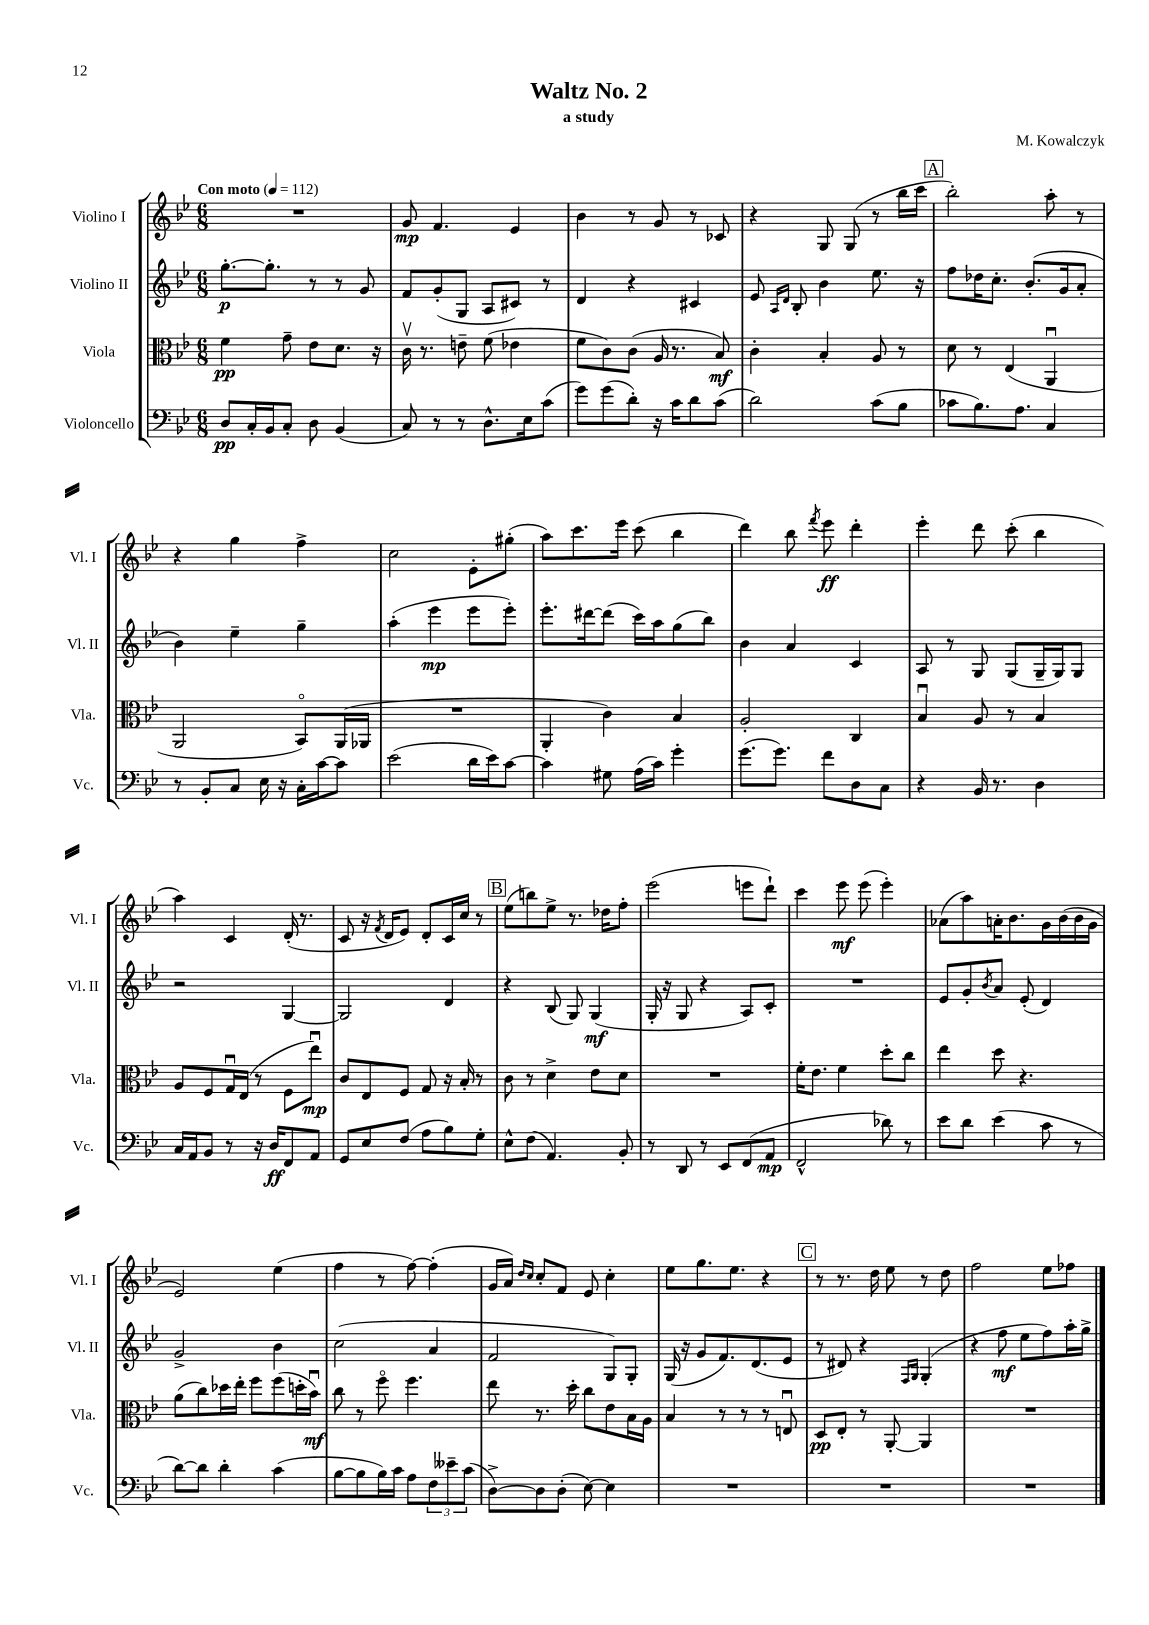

**kern	**dynam	**kern	**dynam	**kern	**dynam	**kern	**dynam
*part4	*part4	*part3	*part3	*part2	*part2	*part1	*part1
*staff4	*staff4	*staff3	*staff3	*staff2	*staff2	*staff1	*staff1
*I"Violoncello	*	*I"Viola	*	*I"Violino II	*	*I"Violino I	*
*I'Vc.	*	*I'Vla.	*	*I'Vl. II	*	*I'Vl. I	*
*clefF4	*	*clefC3	*	*clefG2	*	*clefG2	*
*k[b-e-]	*	*k[b-e-]	*	*k[b-e-]	*	*k[b-e-]	*
*M6/8	*	*M6/8	*	*M6/8	*	*M6/8	*
*MM112	*	*MM112	*	*MM112	*	*MM112	*
=1	=1	=1	=1	=1	=1	=1	=1
!	!	!	!	!	!	!LO:TX:a:B:t=Con moto	!
8D/L	pp	4f\	pp	[8.gg'\L	p	2.r	.
16C'/L	.	.	.	.	.	.	.
16BB-/J	.	.	.	8.gg'\J]	.	.	.
8C'/J	.	8g~\	.	.	.	.	.
8D\	.	8e-\L	.	8r	.	.	.
(4BB-/	.	8.d\J	.	8r	.	.	.
.	.	.	.	8g/	.	.	.
.	.	16r	.	.	.	.	.
=2	=2	=2	=2	=2	=2	=2	=2
8C/)	.	16cv\	.	8f/L	.	8g/	mp
.	.	8.r	.	.	.	.	.
8r	.	.	.	(8g'/	.	4.f/	.
8r	.	8en~\	.	8G/J	.	.	.
8.D^^\L	.	(8f\	.	8A/L	.	.	.
.	.	4e-X\	.	8c#X/J)	.	4e-/	.
16E-\k	.	.	.	.	.	.	.
(8c\J	.	.	.	8r	.	.	.
=3	=3	=3	=3	=3	=3	=3	=3
8g\L)	.	8f\L	.	4d/	.	4b-\	.
(8g\	.	8c\)	.	.	.	.	.
8d'\J)	.	(8c\J	.	4r	.	8r	.
16r	.	16A/	.	.	.	8g/	.
16c\KL	.	8.r	.	.	.	.	.
8d\	.	.	.	4c#X/	.	8r	.
(8c\J	.	8B-/)	mf	.	.	8c-X/	.
=4	=4	=4	=4	=4	=4	=4	=4
2d\)	.	4c'\	.	8e-/	.	4r	.
.	.	.	.	16qqA/LL	.	.	.
.	.	.	.	16qqd/JJ	.	.	.
.	.	.	.	8B-'/	.	.	.
.	.	4B-'/	.	4b-\	.	8G/	.
.	.	.	.	.	.	(8G/	.
(8c\L	.	8A/	.	8.ee-\	.	8r	.
8B-\J	.	8r	.	.	.	16bb-\LL	.
.	.	.	.	16r	.	16ccc\JJ	.
!!LO:REH:place=s1:t=A
=5	=5	=5	=5	=5	=5	=5	=5
8c-X\L	.	8d\	.	8ff\L	.	2bb-'\)	.
8.B-\)	.	8r	.	16dd-X\K	.	.	.
.	.	.	.	8.cc'\J	.	.	.
.	.	(4E-/	.	.	.	.	.
8.A\J	.	.	.	.	.	.	.
.	.	.	.	(8.b-'/L	.	.	.
4C/	.	4AAu/	.	.	.	8aa'\	.
.	.	.	.	16g/k	.	.	.
.	.	.	.	8a'/J	.	8r	.
!!LO:LB:g=z
=6	=6	=6	=6	=6	=6	=6	=6
8r	.	2AA/	.	4b-\)	.	4r	.
8BB-'/L	.	.	.	.	.	.	.
8C/J	.	.	.	4ee-~\	.	4gg\	.
16E-\	.	.	.	.	.	.	.
16r	.	.	.	.	.	.	.
16C'\LL	.	8BB-/L)	.	4gg~\	.	4ff^\	.
[16c\J	.	.	.	.	.	.	.
8c\J]	.	(16AA/L	.	.	.	.	.
.	.	16AA-X/JJ	.	.	.	.	.
=7	=7	=7	=7	=7	=7	=7	=7
(2e-\	.	2.r	.	(4aa'\	.	2cc\	.
.	.	.	.	4eee-\	mp	.	.
16d\LL	.	.	.	8eee-\L	.	8e-'\L	.
16e-\J)	.	.	.	.	.	.	.
[8c\J	.	.	.	8eee-'\J)	.	(8gg#X'\J	.
=8	=8	=8	=8	=8	=8	=8	=8
4c\]	.	4AA'/	.	8.eee-'\L	.	8aa\L)	.
.	.	.	.	.	.	8.ccc\	.
.	.	.	.	[16ddd#X\k	.	.	.
8G#X\	.	4c\)	.	(8ddd#\J]	.	.	.
.	.	.	.	.	.	16eee-\Jk	.
(16A\LL	.	.	.	16ccc\LL)	.	(8ccc\	.
16c\JJ)	.	.	.	16aa\J	.	.	.
4g'\	.	4B-/	.	(8gg\	.	4bb-\	.
.	.	.	.	8bb-\J)	.	.	.
=9	=9	=9	=9	=9	=9	=9	=9
(8.g\L	.	2A'/	.	4b-\	.	4ddd\)	.
8.g\J)	.	.	.	.	.	.	.
.	.	.	.	4a/	.	8bb-\	.
.	.	.	.	.	.	8qfff/	.
8f\L	.	.	.	.	.	8eee-\	ff
8D\	.	4C/	.	4c/	.	4ddd'\	.
8C\J	.	.	.	.	.	.	.
=10	=10	=10	=10	=10	=10	=10	=10
4r	.	4B-u/	.	8A/	.	4eee-'\	.
.	.	.	.	8r	.	.	.
16BB-/	.	8A/	.	8G/	.	8ddd\	.
8.r	.	.	.	.	.	.	.
.	.	8r	.	(8G/L	.	(8ccc'\	.
4D\	.	4B-/	.	16G~/L	.	4bb-\	.
.	.	.	.	16G/J)	.	.	.
.	.	.	.	8G/J	.	.	.
!!LO:LB:g=z
=11	=11	=11	=11	=11	=11	=11	=11
16C/LL	.	8A/L	.	2r	.	4aa\)	.
16AA/J	.	.	.	.	.	.	.
8BB-/J	.	8F/	.	.	.	.	.
8r	.	16Gu/L	.	.	.	4c/	.
.	.	(16E-/JJ	.	.	.	.	.
16r	.	8r	.	.	.	.	.
16D/KL	ff	.	.	.	.	.	.
8FF/	.	8F\L	.	[4G/	.	(16d'/	.
.	.	.	.	.	.	8.r	.
8AA/J	.	8ee-u\J)	mp	.	.	.	.
=12	=12	=12	=12	=12	=12	=12	=12
8GG/L	.	8c/L	.	2G/]	.	8c/	.
8E-/	.	8E-/	.	.	.	16r	.
.	.	.	.	.	.	8qf/	.
.	.	.	.	.	.	16d/KL	.
(8F/J	.	8F/J	.	.	.	8e-/J)	.
8A\L	.	8G/	.	.	.	8d'/L	.
8B-\)	.	16r	.	4d/	.	16c/L	.
.	.	16B-'/	.	.	.	16cc/JJ	.
8G'\J	.	8r	.	.	.	8r	.
!!LO:REH:place=s1:t=B
=13	=13	=13	=13	=13	=13	=13	=13
8E-^^\L	.	8c\	.	4r	.	(8ee-\L	.
(8F\J	.	8r	.	.	.	8bbn\)	.
4.AA/)	.	4d^\	.	(8B-/	.	8ee-^\J	.
.	.	.	.	8G/)	.	8.r	.
.	.	8e-\L	.	(4G/	mf	.	.
.	.	.	.	.	.	16dd-X\KL	.
8BB-'/	.	8d\J	.	.	.	8ff'\J	.
=14	=14	=14	=14	=14	=14	=14	=14
8r	.	2.r	.	16G'/	.	(2eee-\	.
.	.	.	.	16r	.	.	.
8DD/	.	.	.	8G/	.	.	.
8r	.	.	.	4r	.	.	.
8EE-/L	.	.	.	.	.	.	.
(8FF/	.	.	.	8A/L)	.	8eeen\L	.
8AA/J	mp	.	.	8c'/J	.	8ddd`\J)	.
=15	=15	=15	=15	=15	=15	=15	=15
2FF^^/	.	16f'\KL	.	2.r	.	4ccc\	.
.	.	8.e-\J	.	.	.	.	.
.	.	4f\	.	.	.	8eee-\	mf
.	.	.	.	.	.	(8eee-\	.
8d-X\)	.	8dd'\L	.	.	.	4eee-'\)	.
8r	.	8cc\J	.	.	.	.	.
=16	=16	=16	=16	=16	=16	=16	=16
8e-\L	.	4ee-\	.	8e-/L	.	(8a-X\L	.
8d\J	.	.	.	8g'/	.	8aa\)	.
.	.	.	.	8qb-/	.	.	.
(4e-\	.	8dd\	.	8a/J	.	16an'\K	.
.	.	.	.	.	.	8.b-\	.
.	.	4.r	.	(8e-'/	.	.	.
8c\	.	.	.	4d/)	.	16g\L	.
.	.	.	.	.	.	(16b-\	.
8r	.	.	.	.	.	16b-\	.
.	.	.	.	.	.	16g\JJ	.
!!LO:LB:g=z
=17	=17	=17	=17	=17	=17	=17	=17
[8d\L)	.	(8a\L	.	2g^/	.	2e-/)	.
8d\J]	.	8cc\)	.	.	.	.	.
4d'\	.	16dd-X\L	.	.	.	.	.
.	.	16ee-'\JJ	.	.	.	.	.
.	.	8ff\L	.	.	.	.	.
(4c\	.	(8ff\	.	4b-\	.	(4ee-\	.
.	.	16ddn'\L	.	.	.	.	.
.	.	16b-u\JJ)	mf	.	.	.	.
=18	=18	=18	=18	=18	=18	=18	=18
[8B-\L	.	8cc\	.	(2cc\	.	4ff\	.
8B-\]	.	8r	.	.	.	.	.
16B-\L)	.	8ff\	.	.	.	8r	.
16c\JJ	.	.	.	.	.	.	.
8A\L	.	4.ff\	.	.	.	[8ff\)	.
12F\	.	.	.	4a/	.	(4ff'\]	.
12e--X~\	.	.	.	.	.	.	.
(12c\J	.	.	.	.	.	.	.
=19	=19	=19	=19	=19	=19	=19	=19
[8D^\L)	.	8ee-\	.	2f/	.	16g/LL	.
.	.	.	.	.	.	16a/JJ)	.
.	.	.	.	.	.	16qqdd/LL	.
.	.	.	.	.	.	16qqcc/JJ	.
8D\]	.	8.r	.	.	.	8cc'/L	.
(8D'\J	.	.	.	.	.	8f/J	.
.	.	16dd'\	.	.	.	.	.
[8E-\)	.	8cc\L	.	.	.	8e-/	.
4E-\]	.	8e-\	.	8G/L)	.	4cc'\	.
.	.	16B-\L	.	8G'/J	.	.	.
.	.	16A\JJ	.	.	.	.	.
=20	=20	=20	=20	=20	=20	=20	=20
2.r	.	4B-/	.	(16G/	.	8ee-\L	.
.	.	.	.	16r	.	.	.
.	.	.	.	8g/L	.	8.gg\	.
.	.	8r	.	8.f/)	.	.	.
.	.	.	.	.	.	8.ee-\J	.
.	.	8r	.	.	.	.	.
.	.	.	.	(8.d/	.	.	.
.	.	8r	.	.	.	4r	.
.	.	8Enu/	.	8e-/J	.	.	.
!!LO:REH:place=s1:t=C
=21	=21	=21	=21	=21	=21	=21	=21
2.r	.	8D/L	pp	8r	.	8r	.
.	.	8E-'/J	.	8d#X/)	.	8.r	.
.	.	8r	.	4r	.	.	.
.	.	.	.	.	.	16dd\	.
.	.	[8AA'/	.	.	.	8ee-\	.
.	.	.	.	16qqF/LL	.	.	.
.	.	.	.	16qqG/JJ	.	.	.
.	.	4AA/]	.	(4G'/	.	8r	.
.	.	.	.	.	.	8dd\	.
=22	=22	=22	=22	=22	=22	=22	=22
2.r	.	2.r	.	4r	.	2ff\	.
.	.	.	.	8ff\	mf	.	.
.	.	.	.	8ee-\L	.	.	.
.	.	.	.	8ff\)	.	8ee-\L	.
.	.	.	.	16aa'\L	.	8ff-X\J	.
.	.	.	.	16gg^\JJ	.	.	.
==	==	==	==	==	==	==	==
*-	*-	*-	*-	*-	*-	*-	*-
